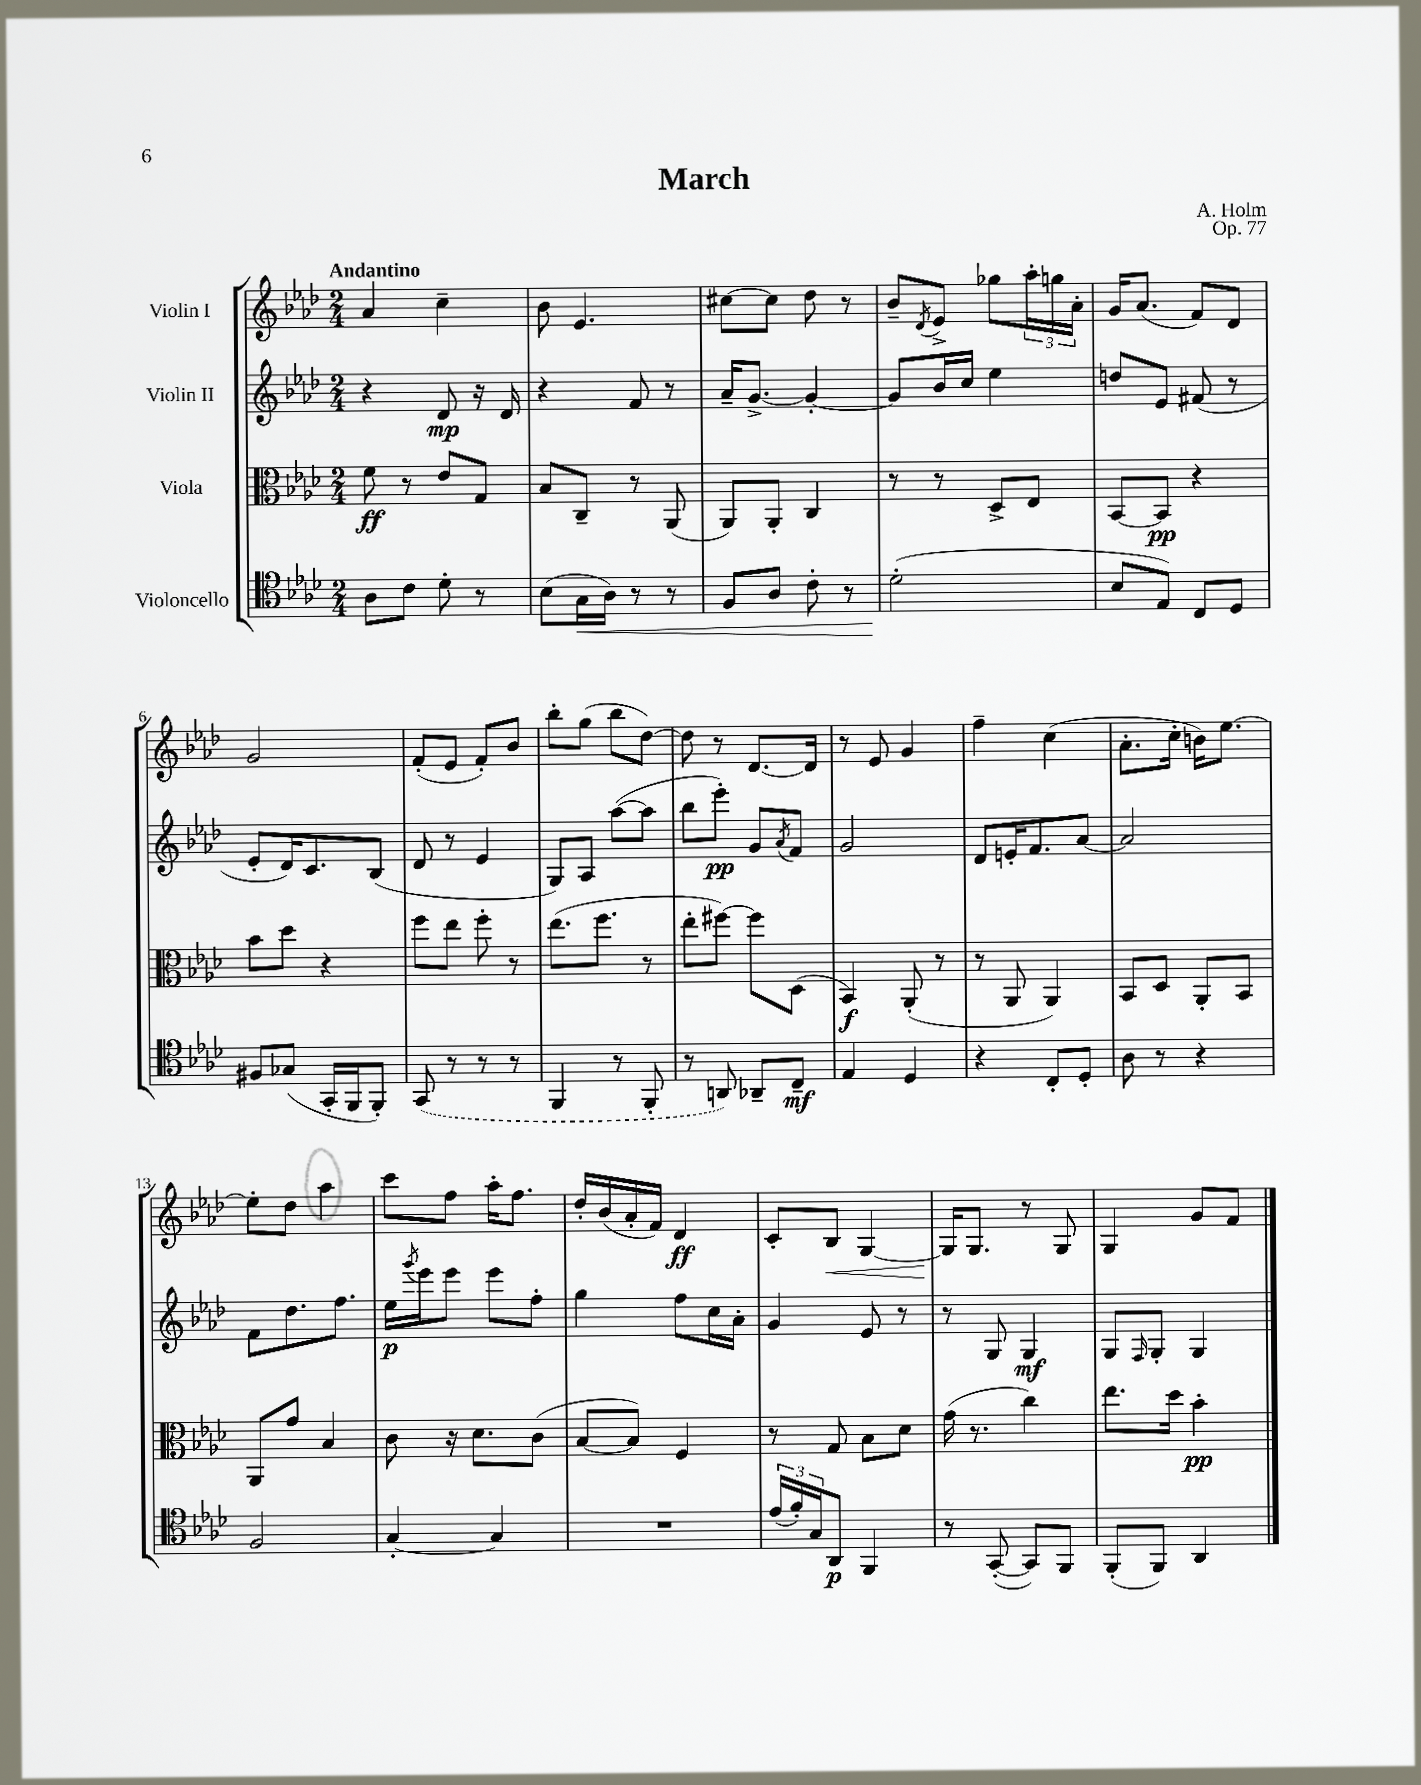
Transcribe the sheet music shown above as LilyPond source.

\header { title = "March" composer = "A. Holm" opus = "Op. 77" }
<<
\new StaffGroup <<
\new Staff = "s0" \with { instrumentName = "Violin I" } {
    \clef treble \key aes \major \numericTimeSignature \time 2/4 \tempo "Andantino"
    aes'4 c''4-- |
    bes'8 ees'4. |
    cis''8~ cis''8 des''8 r8 |
    bes'8-- \acciaccatura { des'8 } ees'8-> ges''8 \tuplet 3/2 { aes''16-. g''16 aes'16-. } |
    g'16 aes'8.( f'8) des'8 |
    g'2 |
    f'8-.( ees'8 f'8-.) bes'8 |
    bes''8-. g''8( bes''8 des''8~) |
    des''8 r8 des'8.~ des'16 |
    r8 ees'8 g'4 |
    f''4-- c''4( |
    aes'8.-. c''16-. b'16) ees''8.~ |
    ees''8-. des''8 aes''4 |
    c'''8 f''8 aes''16-. f''8. |
    des''16-. bes'16( aes'16-. f'16) des'4\ff |
    c'8-. bes8\< g4~ |
    g16\! g8. r8 g8 |
    g4 g'8 f'8 \bar "|." |
}
\new Staff = "s1" \with { instrumentName = "Violin II" } {
    \clef treble \key aes \major \numericTimeSignature \time 2/4
    r4 des'8\mp r16 des'16 |
    r4 f'8 r8 |
    aes'16-- g'8.~-> g'4~-. |
    g'8 bes'16 c''16 ees''4 |
    d''8 ees'8 fis'8( r8 |
    ees'8-. des'16) c'8. bes8( |
    des'8 r8 ees'4 |
    g8) aes8 aes''8~( aes''8 |
    bes''8 ees'''8-.\pp) g'8 \acciaccatura { aes'8 } f'8 |
    g'2 |
    des'8 e'16-. f'8. aes'8~ |
    aes'2 |
    f'8 des''8. f''8. |
    ees''16\p \acciaccatura { g'''8 } ees'''16 ees'''8 ees'''8 f''8-. |
    g''4 f''8 c''16 aes'16-. |
    g'4 ees'8 r8 |
    r8 g8 g4\mf |
    g8 \grace { f16 } g8-. g4 \bar "|." |
}
\new Staff = "s2" \with { instrumentName = "Viola" } {
    \clef alto \key aes \major \numericTimeSignature \time 2/4
    f'8\ff r8 ees'8 g8 |
    bes8 c8-- r8 aes,8( |
    aes,8) aes,8-. c4 |
    r8 r8 des8-> ees8 |
    bes,8~ bes,8\pp r4 |
    bes'8 des''8 r4 |
    f''8 ees''8 f''8-. r8 |
    ees''8.( f''8. r8 |
    ees''8-. fis''8~) fis''8 des8( |
    bes,4\f) aes,8-.( r8 |
    r8 aes,8 aes,4) |
    bes,8 des8 aes,8-. bes,8 |
    aes,8 g'8 bes4 |
    c'8 r16 des'8. c'8( |
    bes8~ bes8) f4 |
    r8 g8 bes8 des'8 |
    g'16( r8. c''4) |
    ees''8. des''16 bes'4-.\pp \bar "|." |
}
\new Staff = "s3" \with { instrumentName = "Violoncello" } {
    \clef tenor \key aes \major \numericTimeSignature \time 2/4
    aes8 c'8 des'8-. r8 |
    bes8( g16\< aes16) r8 r8 |
    f8 aes8 c'8-. r8 |
    des'2-.\!( |
    bes8 ees8) c8 des8 |
    fis8 ges8( g,16-. f,16 f,8-.) |
    \once \slurDashed g,8( r8 r8 r8 |
    f,4 r8 f,8-. |
    r8 a,8) aes,8-- c8--\mf |
    ees4 des4 |
    r4 c8-. des8-. |
    aes8 r8 r4 |
    f2 |
    g4~-. g4 |
    R2 |
    \tuplet 3/2 { ees'16( f'16-.) g16 } aes,8\p f,4 |
    r8 g,8~-.( g,8) f,8 |
    f,8-.( f,8) aes,4 \bar "|." |
}
>>
>>
